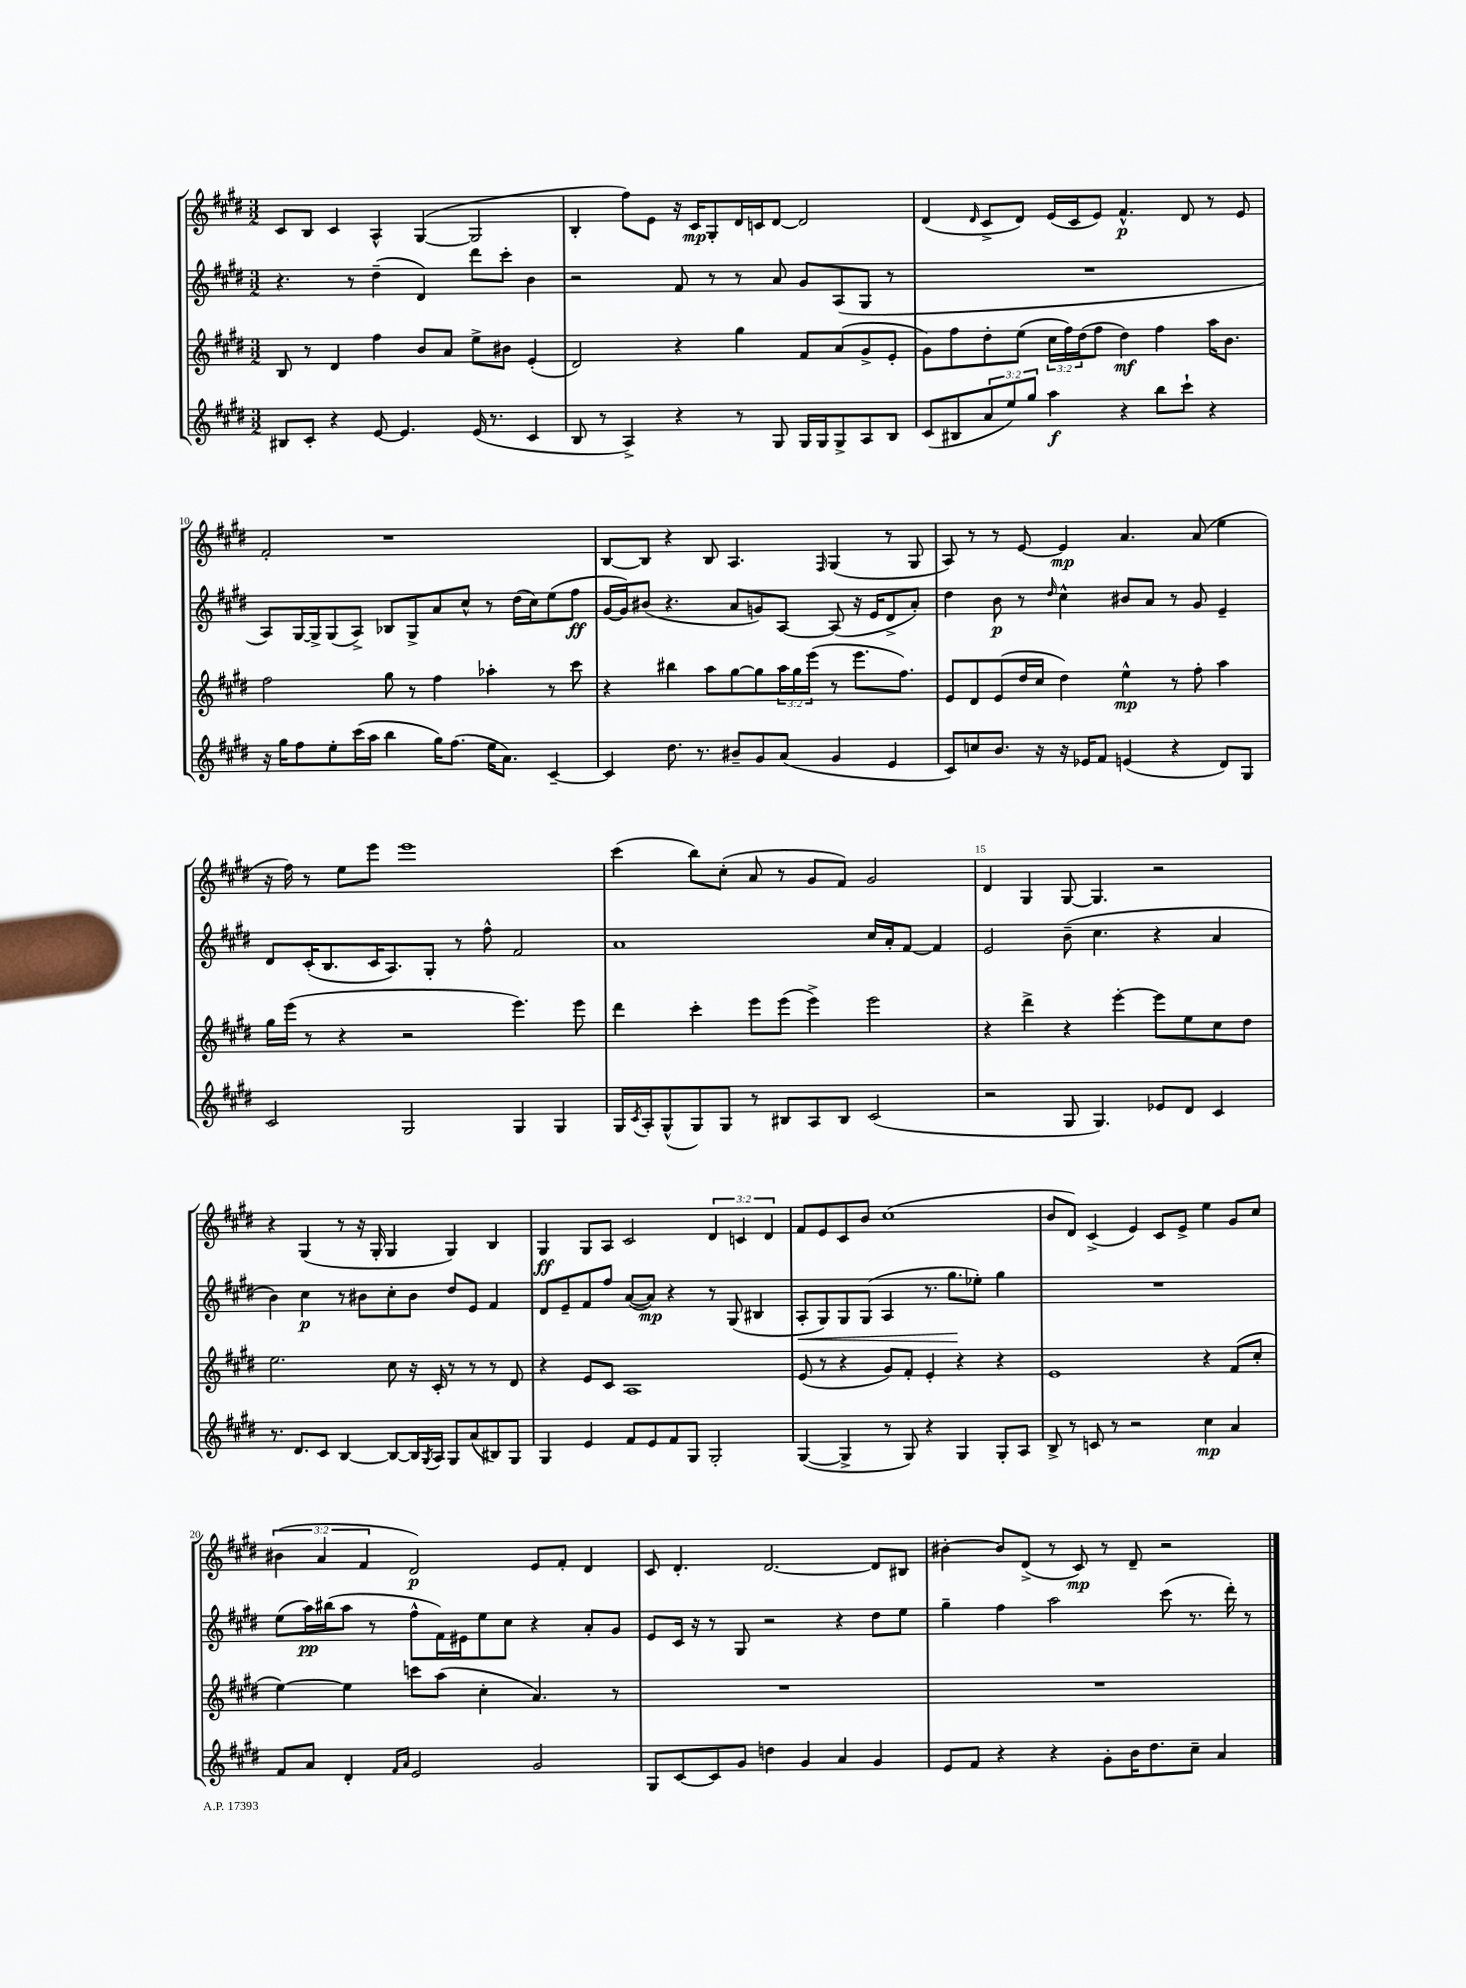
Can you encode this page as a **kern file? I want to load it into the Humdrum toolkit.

**kern	**kern	**kern	**kern
*staff4	*staff3	*staff2	*staff1
*clefG2	*clefG2	*clefG2	*clefG2
*k[f#c#g#d#]	*k[f#c#g#d#]	*k[f#c#g#d#]	*k[f#c#g#d#]
*M3/2	*M3/2	*M3/2	*M3/2
8B#	8B	4.r	8c#
8c#'	8r	.	8B
4r	4d#	.	4c#
.	.	8r	.
[8e	4ff#	(4dd#~	4A^^
4.e]	.	.	.
.	8b	4d#)	([4G#
.	8a	.	.
(16e	8ee^	8ddd#	2G#]
8.r	.	.	.
.	8b#	8ccc#'	.
4c#	(4e'	4b	.
=	=	=	=
8B	2d#)	2r	4B'
8r	.	.	.
4A^)	.	.	8ff#)
.	.	.	8e
4r	4r	8f#	16r
.	.	.	16c#
.	.	8r	8G#'
8r	4gg#	8r	16d#
.	.	.	16c
8G#	.	8a	[8d#
16G#	8f#	8g#	2d#]
16G#	.	.	.
8G#^	(8a	(8A	.
8A	8g#^	8G#	.
8B	8e'	8r	.
=	=	=	=
(8c#	8g#)	1.r	(4d#
8B#	8ff#	.	.
.	.	.	16qqd#
12a	8dd#'	.	8c#^
12ee)	.	.	.
.	(8ee	.	8d#)
12gg#	.	.	.
4aa	24cc#	.	(16e
.	24ff#)	.	.
.	.	.	16c#
.	(24dd#	.	.
.	8ff#	.	8e)
4r	4dd#)	.	4.f#^^
8bb	4ff#	.	.
8ccc#`	.	.	8d#
4r	16aa	.	8r
.	8.b	.	.
.	.	.	8e
=	=	=	=
16r	2ff#	8A)	2f#'
16gg#	.	.	.
8ff#	.	[16G#	.
.	.	16G#^]	.
8ee'	.	(8G#	.
(16ccc#	.	8A^)	.
16aa	.	.	.
4bb	8gg#	8B-	1r
.	8r	8G#^	.
16gg#)	4ff#	8a	.
(8.ff#	.	.	.
.	.	8cc#^^	.
16ee	4aa-'	8r	.
8.a)	.	.	.
.	.	(16dd#	.
.	.	16cc#)	.
[4c#~	8r	(8ee	.
.	8ccc#	8ff#	.
=	=	=	=
4c#]	4r	[16g#	[8B
.	.	16g#])	.
.	.	(8b#	8B]
8.dd#	4bb#	4.r	4r
8.r	.	.	.
.	8aa	.	8B
8b#~	[8gg#	8a	4.A
8g#	8gg#]	8g)	.
(8a	24aa	[8A	.
.	24gg#	.	.
.	(24eee	.	.
.	.	.	16qqF#
4g#	8r	(8A]	(4G#
.	8.eee	16r	.
.	.	16e	.
4e	.	8d#^	8r
.	8.ff#)	.	.
.	.	8a')	8G#
=	=	=	=
8c#)	8e	4dd#	8A)
8cc	8d#	.	8r
8.b	(8e	8b	8r
.	16dd#	8r	[8e
16r	16cc#	.	.
.	.	16qqdd#	.
16r	4dd#)	4cc#^^	4e]
16e-	.	.	.
8f#	.	.	.
(4e	4ee^^	8b#	4.a
.	.	8a	.
4r	8r	8r	.
.	8ff#'	8g#	(8a
8d#)	4aa	4e~	4ee
8G#	.	.	.
=	=	=	=
2c#	16gg#	8d#	16r
.	(16eee	.	16ff#)
.	8r	(16c#'	8r
.	.	8.B	.
.	4r	.	8ee
.	.	16c#	8eee
.	.	8.A)	.
2G#	2r	.	1eee
.	.	8G#'	.
.	.	8r	.
.	.	8ff#^^	.
4G#	4.eee)	2f#	.
4G#	.	.	.
.	8eee	.	.
=	=	=	=
16G#	4ddd#	1a	(4ccc#
8qc#	.	.	.
16A'	.	.	.
(8G#^^	.	.	.
8G#)	4ccc#'	.	8bb)
8G#	.	.	(8cc#'
8r	8eee	.	8a
8B#	(8eee	.	8r
8A	4eee^)	.	8g#
8B#	.	.	8f#)
(2c#	2eee	16cc#	2g#
.	.	16a'	.
.	.	[8f#	.
.	.	4f#]	.
=	=	=	=
2r	4r	2e	4d#
.	4ddd#^	.	4G#
8G#	4r	(8b~	[8G#
4.G#)	.	4.cc#	4.G#]
.	[4eee'	.	.
8e-	8eee]	4r	2r
8d#	8ee	.	.
4c#	8cc#	4a	.
.	8dd#	.	.
=	=	=	=
8.r	2.ee	4b)	4r
8.d#	.	.	.
.	.	4cc#	(4G#
8c#	.	.	.
[4B	.	8r	8r
.	.	8b#	16r
.	.	.	16G#'
8B_	8cc#	8cc#'	4G#
16B]	16r	8b#	.
8qG#	.	.	.
16A	16c#'	.	.
8G#	8r	8dd#	4G#)
(8a	8r	8e	.
8B#)	8r	4f#	4B
8G#	8d#	.	.
=	=	=	=
4G#	4r	8d#	4G#
.	.	8e~	.
4e	8e	8f#	8G#
.	8c#	8ff#	8A
8f#	1A	([8a	2c#
8e	.	8a])	.
8f#	.	4r	.
8G#	.	.	.
2G#'	.	8r	6d#
.	.	(8G#	.
.	.	.	6c
.	.	4B#	.
.	.	.	6d#
=	=	=	=
([4G#	(8e	8A'	8f#
.	8r	8G#)	8e
4G#^]	4r	8G#	8c#
.	.	(8G#	8b
8r	8g#)	4A	(1cc#
8G#)	8f#'	.	.
4r	4e'	8.r	.
.	.	8.gg#	.
4G#	4r	.	.
.	.	8ee-')	.
8G#'	4r	4gg#	.
8A	.	.	.
=	=	=	=
8B^	1e	1.r	8b
8r	.	.	8d#)
8c	.	.	(4c#^
8r	.	.	.
2r	.	.	4e)
.	.	.	8c#
.	.	.	8e^
4cc#	4r	.	4ee
4a	(8f#	.	8g#
.	8cc#'	.	8cc#
=	=	=	=
8f#	[4ee)	(8ee	(6b#
8a	.	16aa)	.
.	.	.	6a
.	.	(16bb#	.
4d#'	4ee]	8aa	.
.	.	.	6f#
.	.	8r	.
16qqf#	.	.	.
16qqa	.	.	.
2e	8ccc	8ff#^^	2d#)
.	(8aa	16f#)	.
.	.	16e#	.
.	4cc#'	8ee	.
.	.	8cc#	.
2g#	4.a)	4r	8e
.	.	.	8f#'
.	.	8a'	4d#
.	8r	8g#	.
=	=	=	=
8G#	1.r	8e	8c#
[8c#	.	16c#	4.d#'
.	.	16r	.
8c#]	.	8r	.
8g#	.	8G#	.
4dd	.	2r	[2.d#
4g#	.	.	.
4a	.	4r	.
4g#	.	8dd#	8d#]
.	.	8ee	8B#
=	=	=	=
8e	1.r	4gg#~	[4b#'
8f#	.	.	.
4r	.	4ff#	8b#]
.	.	.	(8d#^
4r	.	2aa	8r
.	.	.	8c#)
8g#'	.	.	8r
16b	.	.	8d#~
8.dd#	.	.	.
.	.	(8ccc#	2r
8cc#~	.	8.r	.
4a	.	.	.
.	.	16ddd#')	.
.	.	8r	.
==	==	==	==
*-	*-	*-	*-
